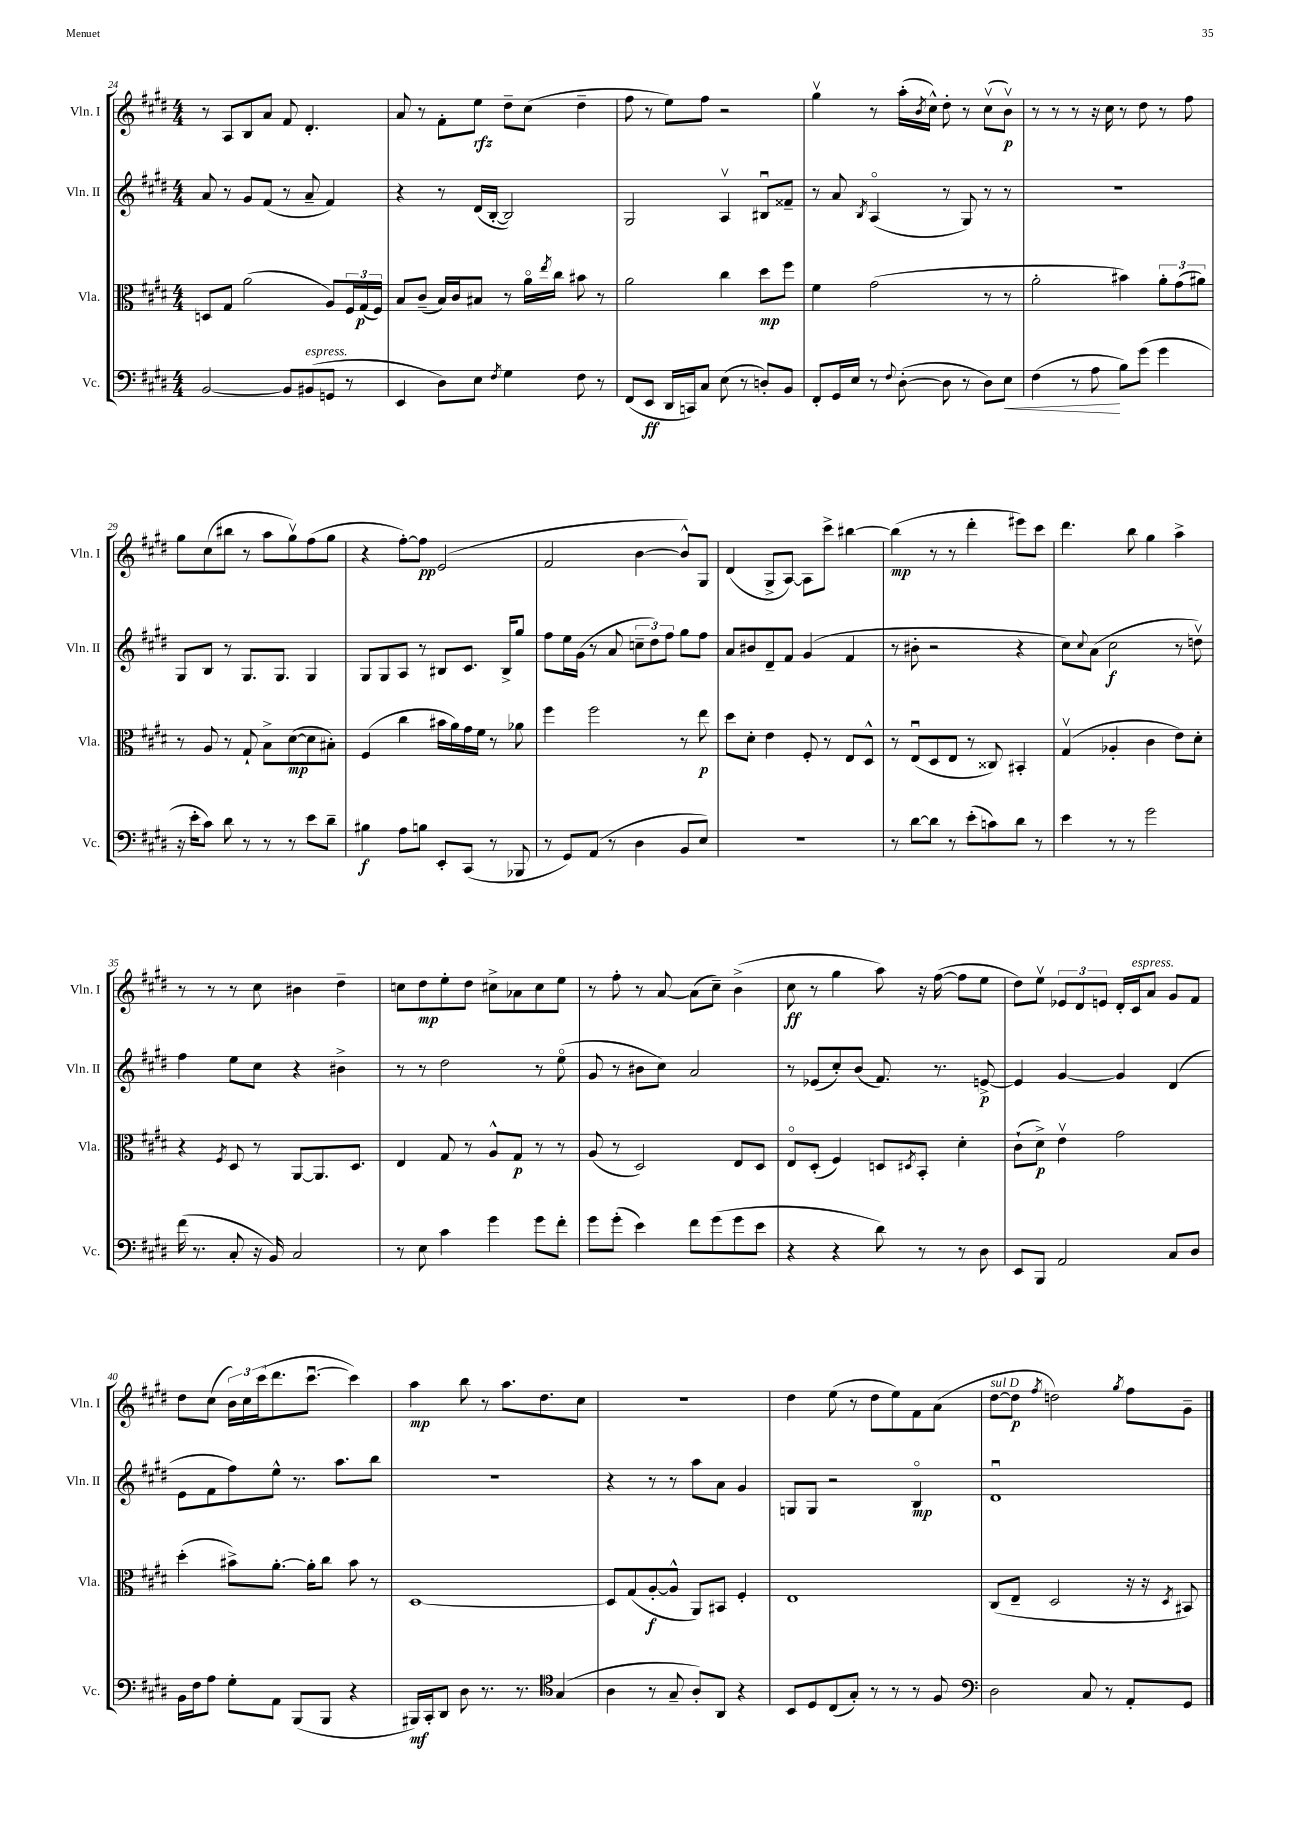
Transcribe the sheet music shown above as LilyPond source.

<<
\new StaffGroup <<
\new Staff = "s0" \with { instrumentName = "Vln. I" shortInstrumentName = "Vln. I" } {
    \clef treble \key e \major \numericTimeSignature \time 4/4
    r8 a8 b8 a'8 fis'8 dis'4.-. |
    a'8 r8 fis'8-. e''8\rfz dis''8-- cis''8( dis''4-- |
    fis''8 r8 e''8) fis''8 r2 |
    gis''4\upbow r8 a''16-.( \acciaccatura { b'8 } cis''16-^) dis''8-. r8 cis''8\upbow( b'8\upbow\p) |
    r8 r8 r8 r16 cis''16 r8 dis''8 r8 fis''8 |
    gis''8 cis''8( bis''8 r8 a''8 gis''8\upbow) fis''8( gis''8 |
    r4 fis''8~-.) fis''8\pp e'2( |
    fis'2 b'4~ b'8-^) gis8 |
    dis'4( gis8-> a8~) a8 cis'''8-> bis''4~ |
    bis''4\mp( r8 r8 dis'''4-. eis'''8) cis'''8 |
    dis'''4. b''8 gis''4 a''4-> |
    r8 r8 r8 cis''8 bis'4 dis''4-- |
    c''8 dis''8\mp e''8-. dis''8 cis''8-> aes'8 cis''8 e''8 |
    r8 fis''8-. r8 a'8~ a'8( cis''8--) b'4->( |
    cis''8\ff r8 gis''4 a''8) r16 fis''16~( fis''8 e''8 |
    dis''8) e''8\upbow \tuplet 3/2 { ees'8 dis'8 e'8 } dis'16-. cis'16^\markup { \italic "espress." } a'8 gis'8 fis'8 |
    dis''8 cis''8( \tuplet 3/2 { b'16) cis''16 cis'''16( } dis'''8. cis'''8.~\downbow cis'''4) |
    a''4\mp b''8 r8 a''8. dis''8. cis''8 |
    R1 |
    dis''4 e''8( r8 dis''8 e''8) fis'8 a'8( |
    dis''8~^\markup { \italic "sul D" } dis''8\p \acciaccatura { fis''8 } d''2) \acciaccatura { gis''8 } fis''8 gis'8-- \bar "|." |
}
\new Staff = "s1" \with { instrumentName = "Vln. II" shortInstrumentName = "Vln. II" } {
    \clef treble \key e \major \numericTimeSignature \time 4/4
    a'8 r8 gis'8 fis'8( r8 a'8-- fis'4) |
    r4 r8 dis'16( b16~-. b2) |
    gis2 a4\upbow bis8\downbow fisis'8-- |
    r8 a'8 \acciaccatura { b8 } a4\flageolet( r8 gis8) r8 r8 |
    R1 |
    gis8 b8 r8 gis8. gis8. gis4 |
    gis8 gis8 a8 r8 bis8 cis'8. bis16-> gis''8 |
    fis''8 e''16 gis'16( r8 a'8 \tuplet 3/2 { c''8-- dis''8) fis''8 } gis''8 fis''8 |
    a'8 bis'8 dis'8-- fis'8 gis'4( fis'4 |
    r8 bis'8-. r2 r4 |
    cis''8) \appoggiatura { cis''8 } a'8( cis''2\f r8 d''8\upbow) |
    fis''4 e''8 cis''8 r4 bis'4-> |
    r8 r8 dis''2 r8 e''8\flageolet( |
    gis'8 r8 bis'8 cis''8) a'2 |
    r8 ees'8( cis''8-.) b'8( fis'8.) r8. e'8~->\p |
    e'4 gis'4~ gis'4 dis'4( |
    e'8 fis'8 fis''8) e''8-^ r8. a''8. b''8 |
    R1 |
    r4 r8 r8 a''8 a'8 gis'4 |
    g8 g8 r2 b4\flageolet\mp |
    dis'1\downbow \bar "|." |
}
\new Staff = "s2" \with { instrumentName = "Vla." shortInstrumentName = "Vla." } {
    \clef alto \key e \major \numericTimeSignature \time 4/4
    d8 gis8 a'2( a8) \tuplet 3/2 { fis16 gis16\p( fis16) } |
    b8 cis'8--( b16) cis'16 bis8 r8 a'16\flageolet \acciaccatura { e''8 } cis''16 bis'8 r8 |
    a'2 cis''4 dis''8\mp fis''8 |
    fis'4 gis'2( r8 r8 |
    a'2-. bis'4) \tuplet 3/2 { a'8-. gis'8( ais'8) } |
    r8 a8 r8 gis8-! b8-> dis'8~\mp( dis'8 bis8-.) |
    fis4( cis''4 bis'16 a'16) gis'16 fis'16 r8 aes'8 |
    fis''4 fis''2 r8 e''8\p |
    dis''8 dis'8-. e'4 fis8-. r8 e8 dis8-^ |
    r8 e8\downbow( dis8 e8 r8 cisis8) bis,4-. |
    gis4\upbow( aes4-. cis'4 e'8) dis'8-. |
    r4 \acciaccatura { fis8 } dis8 r8 a,8~ a,8. dis8. |
    e4 gis8 r8 a8-^ gis8\p r8 r8 |
    a8( r8 dis2) e8 dis8 |
    e8\flageolet dis8-.( fis4) d8 \acciaccatura { dis8 } b,8-. dis'4-. |
    cis'8-!( dis'8->\p) e'4\upbow gis'2 |
    dis''4-.( bis'8->) a'8.~-. a'16-. cis''8 bis'8 r8 |
    dis1~ |
    dis8 gis8( a8~-.\f a8-^ a,8) bis,8 fis4-. |
    e1 |
    cis8( e8-- dis2 r16 r16 \acciaccatura { dis8 } bis,8) \bar "|." |
}
\new Staff = "s3" \with { instrumentName = "Vc." shortInstrumentName = "Vc." } {
    \clef bass \key e \major \numericTimeSignature \time 4/4
    b,2~ b,8 bis,8^\markup { \italic "espress." }( g,8 r8 |
    e,4 dis8) e8 \acciaccatura { fis8 } gis4 fis8 r8 |
    fis,8( e,8\ff dis,16 c,16) cis8 e8( r8 d8-.) b,8 |
    fis,8-. gis,16 e16 r8 \appoggiatura { fis8 } dis8~-.( dis8 r8 dis8) e8\< |
    fis4( r8 a8\! b8) gis'8( gis'4 |
    r16 e'16-. cis'8) dis'8 r8 r8 r8 e'8 dis'8-- |
    bis4\f a8 b8 e,8-. cis,8( r8 bes,,8 |
    r8 gis,8) a,8( r8 dis4 b,8 e8) |
    r1 |
    r8 dis'8~ dis'8 r8 e'8-.( c'8) dis'8 r8 |
    e'4 r8 r8 gis'2 |
    fis'16( r8. cis8-. r16 b,16) cis2 |
    r8 e8 cis'4 gis'4 gis'8 fis'8-. |
    gis'8 gis'8-.( e'4) fis'8 gis'8( gis'8 e'8 |
    r4 r4 dis'8) r8 r8 dis8 |
    e,8 b,,8 a,2 cis8 dis8 |
    b,16 fis16 a8 gis8-. a,8 b,,8( b,,8 r4 |
    bis,,16\mf) cis,16-. dis,8 dis8 r8. r8. \clef tenor gis4( |
    a4 r8 gis8-- a8-.) a,8 r4 |
    b,8 dis8 cis8( gis8-.) r8 r8 r8 fis8 |
    \clef bass dis2 cis8 r8 a,8-. gis,8 \bar "|." |
}
>>
>>
\layout { \context { \Score currentBarNumber = #24 } }
